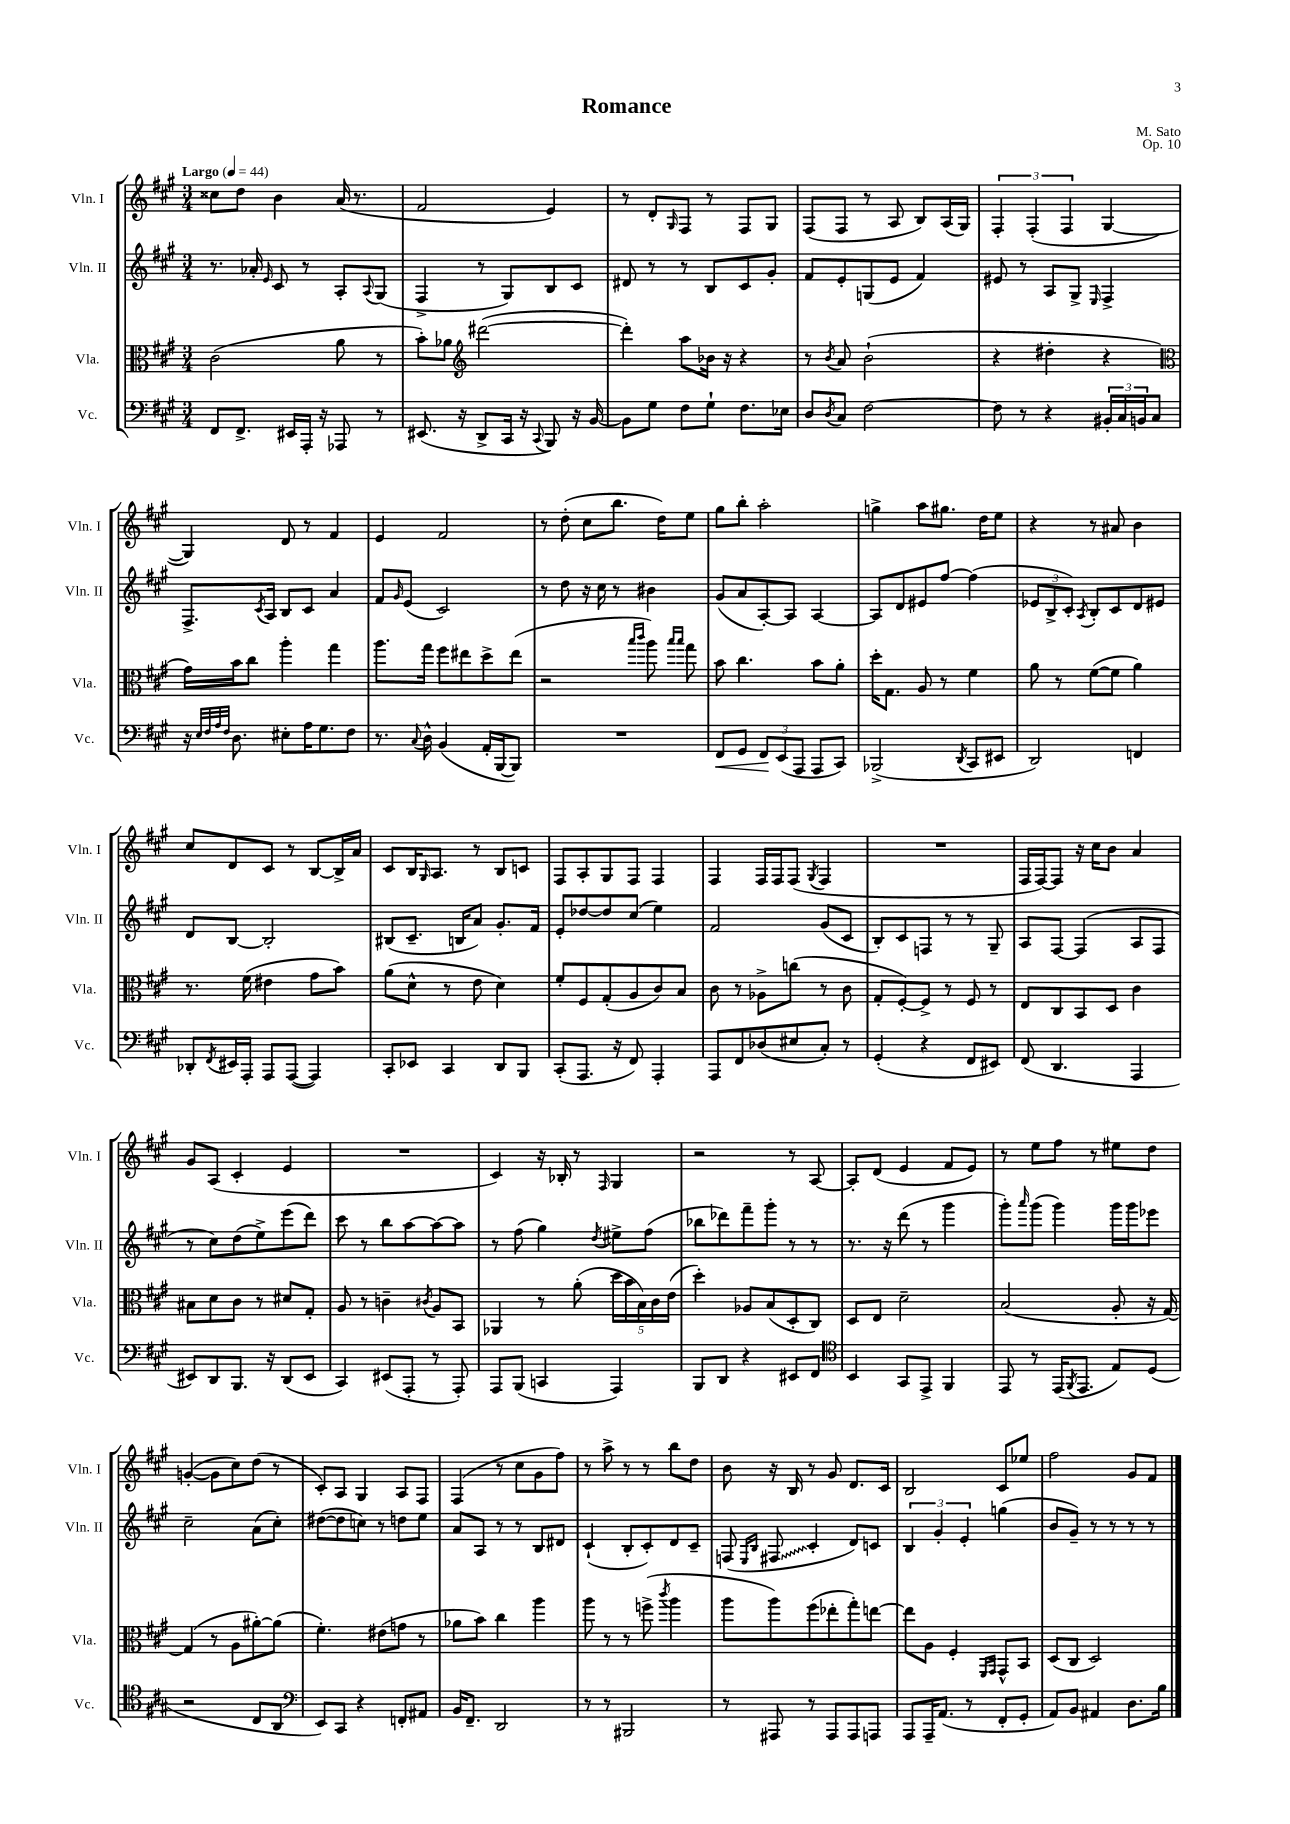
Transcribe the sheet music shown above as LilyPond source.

\header { title = "Romance" composer = "M. Sato" opus = "Op. 10" }
<<
\new StaffGroup <<
\new Staff = "s0" \with { instrumentName = "Vln. I" shortInstrumentName = "Vln. I" } {
    \clef treble \key a \major \numericTimeSignature \time 3/4 \tempo "Largo" 4 = 44
    cisis''8 d''8 b'4 a'16( r8. |
    fis'2 e'4) |
    r8 d'8-. \grace { gis16 } fis8 r8 fis8 gis8 |
    fis8( fis8 r8 a8 b8) a16( gis16) |
    \tuplet 3/2 { fis4-. fis4-.( fis4 } gis4~ |
    gis4) d'8 r8 fis'4 |
    e'4 fis'2 |
    r8 d''8-.( cis''8 b''8. d''16) e''8 |
    gis''8 b''8-. a''2-. |
    g''4-> a''8 gis''8. d''16 e''8 |
    r4 r8 ais'8 b'4 |
    cis''8 d'8 cis'8 r8 b8~ b16-> a'16 |
    cis'8 b16 \grace { gis16 } a8. r8 b8 c'8 |
    fis8 a8-. gis8 fis8 fis4 |
    fis4 fis16 fis16 fis8( \acciaccatura { gis8 } fis4 |
    R2. |
    fis16 fis16~) fis8 r16 cis''16 b'8 a'4 |
    gis'8 a8( cis'4-. e'4 |
    R2. |
    cis'4) r16 bes16-. r8 \grace { fis16 } gis4 |
    r2 r8 a8~ |
    a8-. d'8( e'4 fis'8 e'8) |
    r8 e''8 fis''8 r8 eis''8 d''8 |
    g'4~-.( g'8 cis''8) d''8( r8 |
    cis'8-.) a8 gis4 a8 fis8 |
    fis4( r8 cis''8 gis'8 fis''8) |
    r8 a''8-> r8 r8 b''8 d''8 |
    b'8 r16 b16 r8 gis'8 d'8. cis'16 |
    b2 cis'8 ees''8 |
    fis''2 gis'8 fis'8 \bar "|." |
}
\new Staff = "s1" \with { instrumentName = "Vln. II" shortInstrumentName = "Vln. II" } {
    \clef treble \key a \major \numericTimeSignature \time 3/4
    r8. aes'16-. \grace { e'16 } cis'8 r8 a8-. \appoggiatura { a8 } gis8( |
    fis4-> r8 gis8) b8 cis'8 |
    dis'8 r8 r8 b8 cis'8 gis'8-. |
    fis'8 e'8-. g8( e'8 fis'4) |
    eis'8 r8 a8 gis8-> \grace { e16 } fis4-> |
    fis8.-> \acciaccatura { cis'8 } a16 b8 cis'8 a'4 |
    fis'8 \grace { gis'16 } e'8( cis'2) |
    r8 d''8 r16 cis''16 r8 bis'4 |
    gis'8( a'8 a8~-.) a8 a4~ |
    a8 d'8 eis'8 fis''8~ fis''4( |
    \tuplet 3/2 { ees'8 b8-> cis'8-.) } \acciaccatura { a8 } b8-. cis'8 d'8 eis'8 |
    d'8 b8~ b2-. |
    bis8( cis'8.-- b16 a'8) gis'8.-. fis'16 |
    e'8-. des''8~ des''8 cis''8( e''4) |
    fis'2 gis'8( cis'8 |
    b8-.) cis'8 f8 r8 r8 gis8-- |
    a8 fis8~ fis4( a8 fis8 |
    r8 cis''8) d''8( e''8->) e'''8( d'''8) |
    cis'''8 r8 b''8 a''8~ a''8~ a''8 |
    r8 fis''8( gis''4) \acciaccatura { d''8 } eis''8-> fis''8( |
    bes''8 des'''8) fis'''8-- gis'''8-. r8 r8 |
    r8. r16 d'''8( r8 gis'''4 |
    gis'''8-.) \grace { a'''16 } gis'''8( gis'''4) gis'''16 gis'''16 ees'''8 |
    cis''2-- a'8( cis''8-.) |
    dis''8~( dis''8 c''8) r8 d''8 e''8 |
    a'8 a8 r8 r8 b8 dis'8 |
    cis'4-!( b8-. cis'8-.) d'8 cis'8-- |
    f8( \grace { e16 b16 } \once \override Glissando.style = #'zigzag fis8\glissando cis'4-. d'8) c'8 |
    \tuplet 3/2 { b4 gis'4-. e'4-. } g''4( |
    b'8 gis'8--) r8 r8 r8 r8 \bar "|." |
}
\new Staff = "s2" \with { instrumentName = "Vla." shortInstrumentName = "Vla." } {
    \clef alto \key a \major \numericTimeSignature \time 3/4
    cis'2( a'8 r8 |
    b'8-.) aes'8 \clef treble dis'''2~( |
    dis'''4-.) a''8 bes'16 r16 r4 |
    r8 \acciaccatura { b'8 } a'8 b'2-!( |
    r4 dis''4-. r4 |
    \clef alto gis'16) b'16 cis''8 a''4-. gis''4 |
    a''8. gis''16 fis''8 eis''8 d''8-> eis''8( |
    r2 \grace { b''16 cis'''16 } a''8) \grace { b''16 b''16 } gis''8 |
    b'8 cis''4. b'8 a'8-. |
    d''16-. gis8. a8 r8 fis'4 |
    a'8 r8 fis'8~( fis'8 a'4) |
    r8. fis'16( eis'4 gis'8 b'8) |
    a'8( d'8-^ r8 e'8 d'4) |
    fis'8-. fis8 gis8-.( a8 cis'8) b8 |
    cis'8 r8 aes8-> c''8( r8 cis'8 |
    gis8-. fis8~-.) fis8-> r8 fis8 r8 |
    e8 cis8 b,8 d8 cis'4 |
    bis8 d'8 cis'8 r8 dis'8 gis8-. |
    a8 r8 c'4-- \acciaccatura { cis'8 } a8 b,8 |
    aes,4 r8 a'8-.( \tuplet 5/4 { d''16 b'16 b16) cis'16 e'16( } |
    d''4-.) aes8 b8( d8-. cis8) |
    d8 e8 d'2-- |
    b2( a8-. r16 gis16~) |
    gis4( r8 a8 ais'8~-.) ais'8( |
    fis'4.-.) eis'8( g'8 r8 |
    aes'8 b'8) cis''4 a''4 |
    a''8 r8 r8 f''8->( \acciaccatura { cis'''8 } a''4 |
    a''8 a''8) fis''8( ees''8-. gis''8-.) e''8~ |
    e''8 a8 fis4-. \grace { fis,16 gis,16 } gis,8-^ b,8 |
    d8( cis8 d2) \bar "|." |
}
\new Staff = "s3" \with { instrumentName = "Vc." shortInstrumentName = "Vc." } {
    \clef bass \key a \major \numericTimeSignature \time 3/4
    fis,8 fis,8.-> eis,16 a,,16-. r16 aes,,8 r8 |
    eis,8.( r16 d,8-> cis,16 r16 \appoggiatura { cis,8 } b,,8) r16 b,16~ |
    b,8 gis8 fis8 gis8-! fis8. ees16 |
    d8 \acciaccatura { d8 } cis8 fis2~ |
    fis8 r8 r4 \tuplet 3/2 { bis,16-. cis16 b,16 } cis8 |
    r16 \grace { e32 fis32 a32 fis32 } d8. eis8-. a16 gis8. fis8 |
    r8. \appoggiatura { cis8 } d16-^ b,4( a,16-. b,,16~ b,,8) |
    R2. |
    fis,8\< gis,8 \tuplet 3/2 { fis,8\! e,8( a,,8 } a,,8 cis,8) |
    bes,,2->( \acciaccatura { d,8 } cis,8 eis,8 |
    d,2) f,4 |
    des,8-. \acciaccatura { fis,8 } eis,16 a,,16-. a,,8 a,,8~( a,,4) |
    cis,8-. ees,8 cis,4 d,8 b,,8 |
    cis,8-.( a,,8. r16 fis,8) a,,4-. |
    a,,8 fis,8 des8( eis8 cis8-.) r8 |
    gis,4-.( r4 fis,8 eis,8) |
    fis,8( d,4. a,,4 |
    eis,8) d,8 b,,8. r16 d,8( eis,8 |
    cis,4) eis,8( a,,8-. r8 a,,8-.) |
    a,,8 b,,8( c,4 a,,4) |
    b,,8 d,8 r4 eis,8 fis,8 |
    \clef tenor b,4 gis,8 e,8-> fis,4 |
    e,8 r8 e,16( \acciaccatura { fis,8 } e,8. e8) d8( |
    r2 cis8 a,8 |
    \clef bass e,8) cis,8 r4 f,8-. ais,8 |
    b,16 fis,8.-- d,2 |
    r8 r8 bis,,2 |
    r8 ais,,8 r8 ais,,8 ais,,8 a,,8 |
    a,,8 a,,16-- a,8.( r8 fis,8-. gis,8-. |
    a,8) b,8 ais,4 d8. b16 \bar "|." |
}
>>
>>
\layout { \context { \Score \remove "Bar_number_engraver" } }
